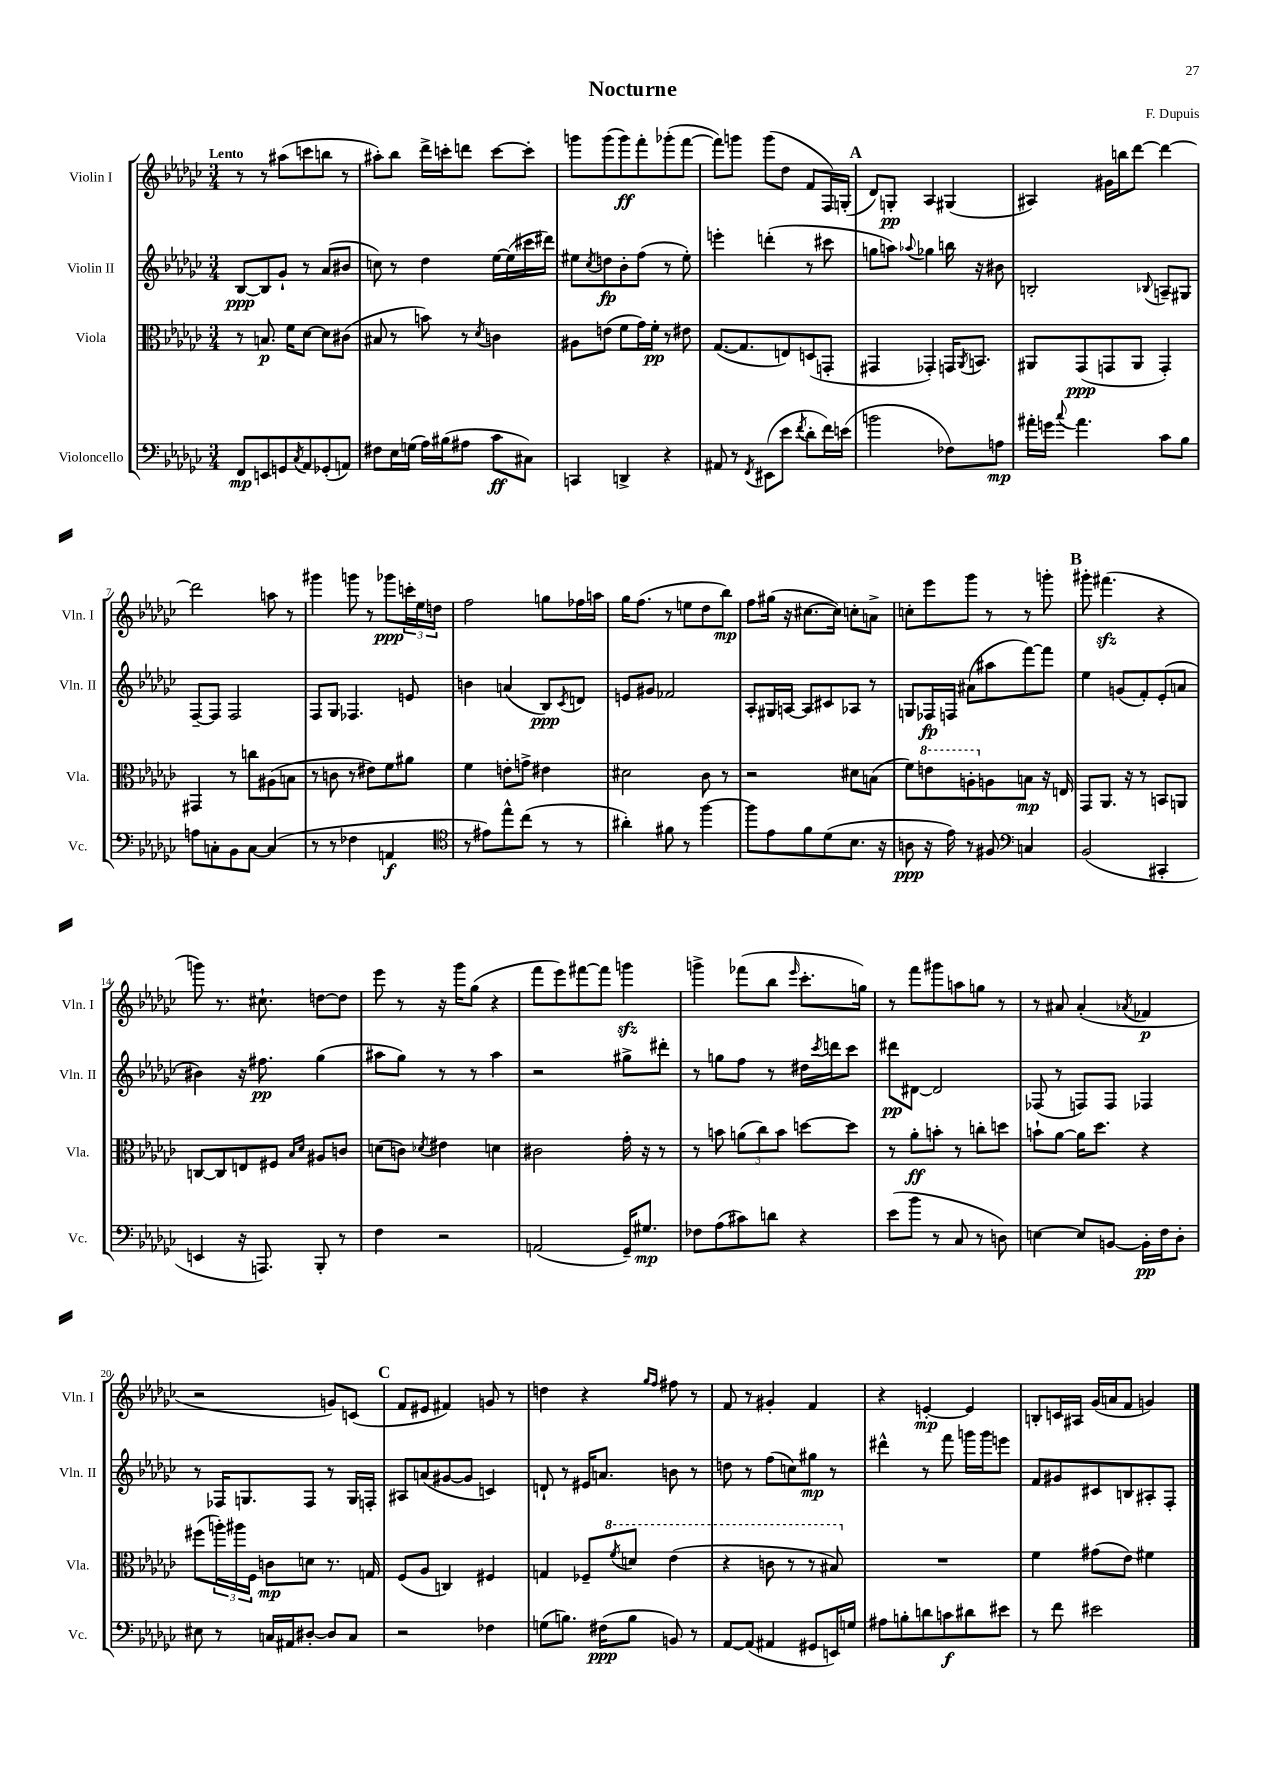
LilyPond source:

\header { title = "Nocturne" composer = "F. Dupuis" }
<<
\new StaffGroup <<
\new Staff = "s0" \with { instrumentName = "Violin I" shortInstrumentName = "Vln. I" } {
    \clef treble \key ges \major \numericTimeSignature \time 3/4 \tempo "Lento"
    r8 r8 ais''8( c'''8 b''8 r8 |
    ais''8-.) bes''8 des'''16-> c'''16-. d'''8 c'''8~ c'''8-. |
    g'''8 g'''8( g'''8\ff) f'''8-. ges'''8-.( f'''8~ |
    f'''8) g'''8 g'''8( des''8 f'8 f16) g16-.( |
    \mark \markup { \bold "A" } des'8) g8-.\pp aes4 gis4( |
    ais4) gis'16 b''16 des'''8~ des'''4~ |
    des'''2 a''8 r8 |
    gis'''4 g'''8 r8 ges'''8\ppp \tuplet 3/2 { c'''16-. ees''16 d''16 } |
    f''2 g''8 fes''16 a''16 |
    ges''16 f''8.( r8 e''8 des''8 bes''8\mp) |
    f''8 gis''16( r16 cis''8.~ cis''16) c''8-. a'8-> |
    c''8-. ees'''8 ges'''8 r8 r8 g'''8-. |
    \mark \markup { \bold "B" } gis'''8-. fis'''4.\sfz( r4 |
    g'''8) r8. cis''8.-! d''8~ d''8 |
    ees'''8 r8 r16 ges'''16 ges''8( r4 |
    f'''8 ees'''8) fis'''8~ fis'''8 g'''4\sfz |
    g'''4-> fes'''8( bes''8 \grace { ees'''16 } ces'''8.-. g''16) |
    r8 f'''8 gis'''8 a''8 g''8 r8 |
    r8 ais'8 ais'4-.( \acciaccatura { aes'8 } fes'4\p |
    r2 g'8) c'8( |
    \mark \markup { \bold "C" } f'8 eis'8 fis'4) g'8 r8 |
    d''4 r4 \grace { ges''16 f''16 } fis''8 r8 |
    f'8 r8 gis'4-. f'4 |
    r4 e'4~-.\mp e'4 |
    b8-. c'16 ais16 ges'16( a'16 f'8 g'4) \bar "|." |
}
\new Staff = "s1" \with { instrumentName = "Violin II" shortInstrumentName = "Vln. II" } {
    \clef treble \key ges \major \numericTimeSignature \time 3/4
    bes8~\ppp bes8 ges'8-! r8 aes'8( bis'8 |
    c''8) r8 des''4 ees''16~ ees''16( cis'''16 dis'''16) |
    eis''8 \acciaccatura { ces''8 } d''8\fp bes'8-. f''8( r8 eis''8-.) |
    e'''4-. d'''4-.( r8 cis'''8 |
    \mark \markup { \bold "A" } g''8 a''8) \appoggiatura { aes''8 } ges''4 b''16 r16 bis'8 |
    b2-. \appoggiatura { bes8 } a8-- gis8 |
    f8~-- f8 f2 |
    f8 ges8 fes4. e'8 |
    b'4 a'4( bes8\ppp) \acciaccatura { ces'8 } d'8 |
    e'8 gis'8 fes'2 |
    aes8-. gis16 a16~ a8 cis'8 aes8 r8 |
    g8 fes16\fp f16 ais'8( ais''8 f'''8~) f'''8 |
    \mark \markup { \bold "B" } ees''4 g'8( f'8-.) ees'8-.( a'8 |
    bis'4) r16 fis''8.\pp ges''4( |
    ais''8 ges''8) r8 r8 ais''4 |
    r2 gis''8-> dis'''8-. |
    r8 g''8 f''8 r8 dis''16 \acciaccatura { ces'''8 } d'''16 ces'''8 |
    dis'''8\pp dis'8~ dis'2 |
    fes8( r8 f8) f8 fes4 |
    r8 fes16 g8. fes8 r8 g16 f16-. |
    \mark \markup { \bold "C" } ais8 a'8( gis'8~ gis'8 c'4) |
    d'8-! r8 eis'16 a'8. b'8 r8 |
    d''8 r8 f''8( c''8) gis''8\mp r8 |
    dis'''4-^ r8 f'''8 g'''16 g'''16 e'''8 |
    f'8 gis'8 cis'8 b8 ais8-. f8-. \bar "|." |
}
\new Staff = "s2" \with { instrumentName = "Viola" shortInstrumentName = "Vla." } {
    \clef alto \key ges \major \numericTimeSignature \time 3/4
    r8 b8.\p f'16 des'8~ des'8 cis'8( |
    bis8 r8 b'8) r8 \acciaccatura { des'8 } c'4 |
    ais8 e'8( f'8 ges'16) f'16-.\pp r8 eis'8 |
    ges8.~( ges8. e8) d8( g,8-. |
    \mark \markup { \bold "A" } gis,4 ges,4-.) g,16 \acciaccatura { aes,8 } b,8. |
    ais,8 ges,8\ppp( g,8 ais,8 g,4-.) |
    gis,4 r8 c''8 ais8( b8 |
    r8 c'8 r8 eis'8) f'8 ais'8 |
    f'4 e'8-. g'8-> eis'4 |
    dis'2 ces'8 r8 |
    r2 dis'8 b8( |
    f'8) \ottava #1 e''8 a'8-. \ottava #0 a8 b8\mp r16 e16 |
    \mark \markup { \bold "B" } ges,8 aes,8. r16 r8 b,8 a,8 |
    c8~ c8 e8 fis8 \grace { bes16 des'16 } ais8 c'8 |
    d'8( c'8) \acciaccatura { des'8 } eis'4 d'4 |
    cis'2 ges'16-. r16 r8 |
    r8 b'8 \tuplet 3/2 { a'8( ces''8) b'8 } d''8~ d''8 |
    r8 aes'8-.\ff b'8-. r8 c''8-. d''8 |
    b'8-! aes'8~ aes'16 des''8. r4 |
    fis''8( \tuplet 3/2 { a''16-.) ais''16 f16 } c'8\mp d'8 r8. g16 |
    \mark \markup { \bold "C" } f8( aes8 c4) fis4 |
    g4 fes8-- \ottava #1 \acciaccatura { f''8 } d''8 ees''4( |
    r4 c''8 r8 r8 bis'8) \ottava #0 |
    R2. |
    f'4 gis'8( ees'8) fis'4 \bar "|." |
}
\new Staff = "s3" \with { instrumentName = "Violoncello" shortInstrumentName = "Vc." } {
    \clef bass \key ges \major \numericTimeSignature \time 3/4
    f,8\mp e,8 g,8 \acciaccatura { ces8 } aes,8 ges,8-.( a,8) |
    fis8 ees16 g16( aes16) bis16( ais8 ces'8\ff cis8) |
    c,4 d,4-> r4 |
    ais,8 r8 \acciaccatura { f,8 } eis,8( ees'8 \acciaccatura { f'8 } des'8-. f'16) e'16( |
    \mark \markup { \bold "A" } b'2 fes8) a8\mp |
    ais'16-. g'16 \appoggiatura { ces''8 } ais'4. ces'8 bes8 |
    a8 c8-. bes,8 c8~ c4( |
    r8 r8 fes4 a,4\f |
    \clef tenor r8 eis'8) ees''8-^ ces''8( r8 r8 |
    ais'4-.) fis'8 r8 f''4~ |
    f''8 ees'8 f'8 des'8( bes8. r16 |
    a8\ppp r16 ees'16) r8 fis8 \clef bass c4 |
    \mark \markup { \bold "B" } bes,2( cis,4-. |
    e,4 r16 a,,8.) bes,,8-. r8 |
    f4 r2 |
    a,2( ges,16--) gis8.\mp |
    fes8 aes8( cis'8) d'8 r4 |
    ees'8( bes'8 r8 ces8 r8 d8) |
    e4~ e8 b,8~ b,16-.\pp f16 des8-. |
    eis8 r8 c16 ais,16 dis8~-. dis8 c8 |
    \mark \markup { \bold "C" } r2 fes4 |
    g8( b8.) fis16\ppp( b8 b,8) r8 |
    aes,8~ aes,8( ais,4 gis,8 e,16) g16 |
    ais8 b8-. d'8 c'8\f dis'8 eis'8 |
    r8 f'8 eis'2 \bar "|." |
}
>>
>>
